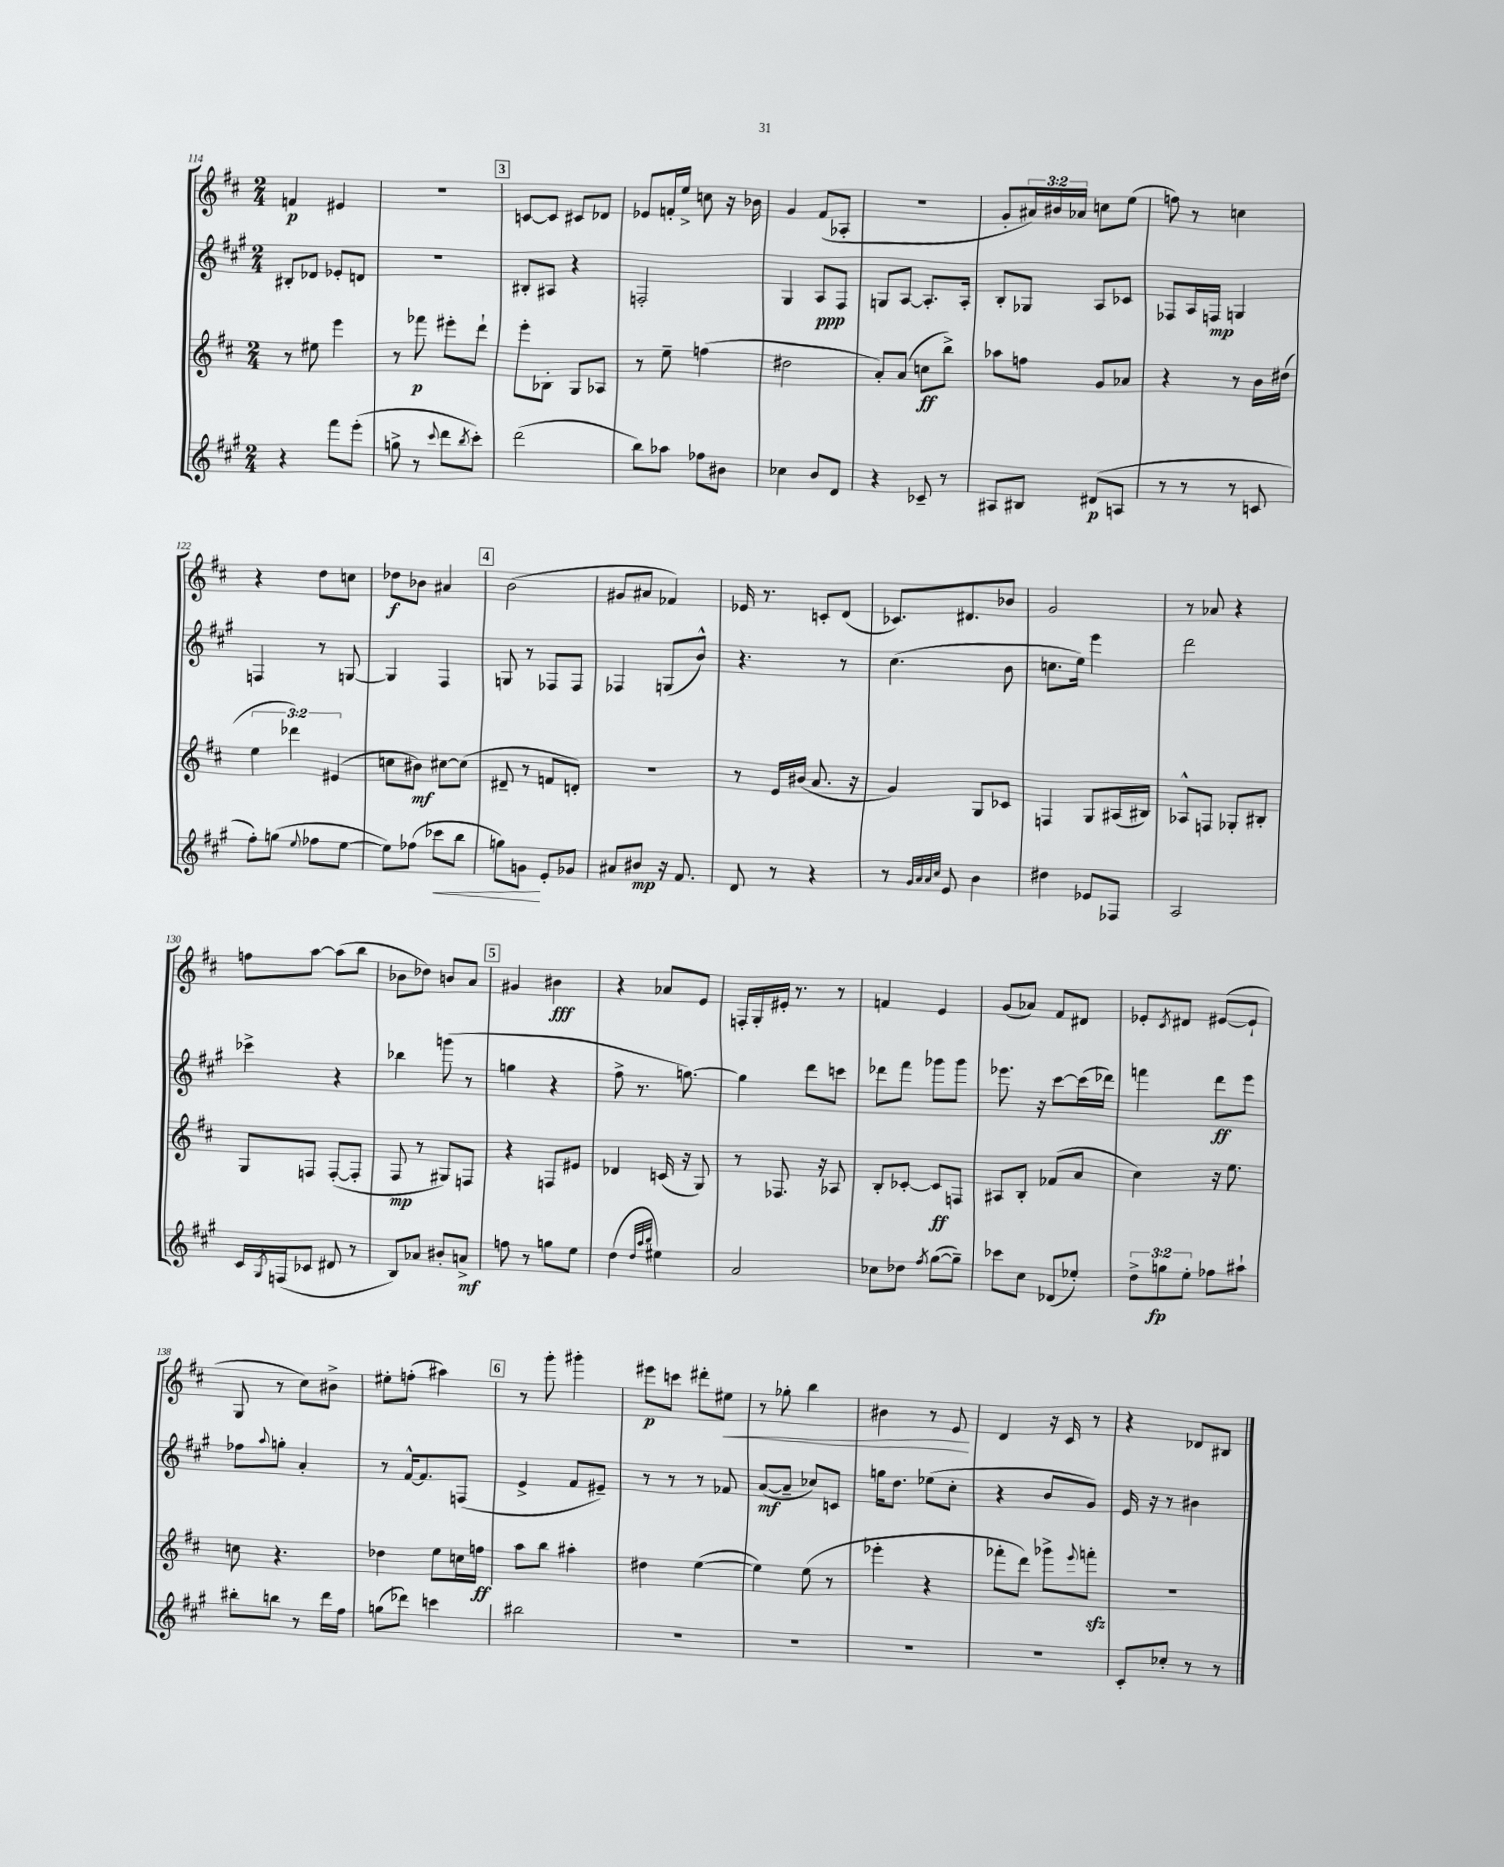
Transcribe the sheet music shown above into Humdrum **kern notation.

**kern	**dynam	**kern	**dynam	**kern	**dynam	**kern	**dynam
*part4	*part4	*part3	*part3	*part2	*part2	*part1	*part1
*staff4	*staff4	*staff3	*staff3	*staff2	*staff2	*staff1	*staff1
*clefG2	*	*clefG2	*	*clefG2	*	*clefG2	*
*k[f#c#g#]	*	*k[f#c#]	*	*k[f#c#g#]	*	*k[f#c#]	*
*M2/4	*	*M2/4	*	*M2/4	*	*M2/4	*
=114	=114	=114	=114	=114	=114	=114	=114
4r	.	8r	.	8B#X'/L	.	4fn/	p
.	.	8ee#X\	.	8d-X/J	.	.	.
8fff#\L	.	4eee\	.	8e-X'/L	.	4e#X/	.
(8eee'\J	.	.	.	8dn/J	.	.	.
=115	=115	=115	=115	=115	=115	=115	=115
8ggn^\	.	8r	.	2r	.	2r	.
8r	.	8fff-X\	p	.	.	.	.
8qqccc#/	.	.	.	.	.	.	.
8ddd\L	.	8eee#X'\L	.	.	.	.	.
8qbb/	.	.	.	.	.	.	.
8ccc#'\J)	.	8ddd`\J	.	.	.	.	.
!!LO:REH:place=s1:t=3
=116	=116	=116	=116	=116	=116	=116	=116
(2ddd\	.	8eee'\L	.	8B#X'/L	.	[8cn/L	.
.	.	8B-X'\J	.	8A#X/J	.	8c/J]	.
.	.	8G/L	.	4r	.	8c#X/L	.
.	.	8A-X/J	.	.	.	8d-X/J	.
=117	=117	=117	=117	=117	=117	=117	=117
8bb\L)	.	8r	.	2Fn'/	.	8e-X/L	.
8aa-X\J	.	8ee~\	.	.	.	16fn'/L	.
.	.	.	.	.	.	16ee^/JJ	.
8ff-X\L	.	(4ffn\	.	.	.	8ccn\	.
8b#X\J	.	.	.	.	.	16r	.
.	.	.	.	.	.	16b-X\	.
=118	=118	=118	=118	=118	=118	=118	=118
4cc-X\	.	2dd#X\	.	4G#/	.	4g/	.
8b/L	.	.	.	8A/L	ppp	(8f#/L	.
8d/J	.	.	.	8F#/J	.	8A-X'/J	.
=119	=119	=119	=119	=119	=119	=119	=119
4r	.	8a'/L)	.	8Gn/L	.	2r	.
.	.	(8a/J	.	[8A/J	.	.	.
8c-X~/	.	8ccn\L	ff	8.A'/L]	.	.	.
8r	.	8bb^\J)	.	.	.	.	.
.	.	.	.	16A'/Jk	.	.	.
=120	=120	=120	=120	=120	=120	=120	=120
8A#X/L	.	8aa-X\L	.	8B'/L	.	8g'/L	.
8B#X/J	.	8ffn\J	.	8G-X/J	.	24a#X/L)	.
.	.	.	.	.	.	24b#X/	.
.	.	.	.	.	.	24a-X/JJ	.
(8d#X/L	p	8g/L	.	8A/L	.	8ccn\L	.
8An/J	.	8a-X/J	.	8c-X/J	.	(8ee\J	.
=121	=121	=121	=121	=121	=121	=121	=121
8r	.	4r	.	8F-X/L	.	8ffn\)	.
8r	.	.	.	16A/L	.	8r	.
.	.	.	.	16Fn/JJ	mp	.	.
8r	.	8r	.	4Gn/	.	4ccn\	.
8cn/	.	16b\LL	.	.	.	.	.
.	.	(16dd#X\JJ	.	.	.	.	.
!!LO:LB:g=z
=122	=122	=122	=122	=122	=122	=122	=122
8ff#'\L)	.	6ee\	.	4Fn/	.	4r	.
(8ggn\J	.	.	.	.	.	.	.
.	.	6ddd-X\)	.	.	.	.	.
8qqee/	.	.	.	.	.	.	.
8ff-X\L	.	.	.	8r	.	8dd\L	.
.	.	(6e#X/	.	.	.	.	.
[8ee\J	.	.	.	[8Gn/	.	8ccn\J	.
=123	=123	=123	=123	=123	=123	=123	=123
8ee\L])	.	8ccn\L	.	4G/]	.	8dd-X\L	f
(8ff-X\J	.	8b#X\J)	mf	.	.	8b-X\J	.
!	!LO:HP:b	!	!	!	!	!	!
8ccc-X\L	<	[8cc#X\L	.	4F#/	.	4a#X/	.
8bb\J	.	(8cc#\J]	.	.	.	.	.
!!LO:REH:place=s1:t=4
=124	=124	=124	=124	=124	=124	=124	=124
8ggn\L)	.	8d#X~/	.	8Gn/	.	(2b\	.
8gn\J	.	8r	.	8r	.	.	.
8e'/L	[	8fn/L	.	8F-X/L	.	.	.
8g-X/J	.	8dn'/J)	.	8F-/J	.	.	.
=125	=125	=125	=125	=125	=125	=125	=125
8a#X/L	.	2r	.	4F-X/	.	8g#X/L	.
8b#X/J	mp	.	.	.	.	8a#X/J	.
16r	.	.	.	(8Gn/L	.	4f-X/)	.
8.f#/	.	.	.	.	.	.	.
.	.	.	.	8b^^/J)	.	.	.
=126	=126	=126	=126	=126	=126	=126	=126
8d/	.	8r	.	4.r	.	16e-X/	.
.	.	.	.	.	.	8.r	.
8r	.	16e/LL	.	.	.	.	.
.	.	(16b#X/JJ	.	.	.	.	.
4r	.	8.a/	.	.	.	8cn'/L	.
.	.	.	.	8r	.	(8d/J	.
.	.	16r	.	.	.	.	.
=127	=127	=127	=127	=127	=127	=127	=127
8r	.	4g/)	.	(4.cc#\	.	8.c-X/L)	.
32qqg#/LLL	.	.	.	.	.	.	.
32qqa/	.	.	.	.	.	.	.
32qqa/	.	.	.	.	.	.	.
32qqcc#/JJJ	.	.	.	.	.	.	.
8e/	.	.	.	.	.	.	.
.	.	.	.	.	.	8.d#X/	.
4b\	.	8G/L	.	.	.	.	.
.	.	8c-X/J	.	8b\	.	8b-X/J	.
=128	=128	=128	=128	=128	=128	=128	=128
4dd#X\	.	4Fn/	.	8.ccn\L	.	2g/	.
.	.	.	.	16ee\Jk)	.	.	.
8e-X/L	.	8G/L	.	4eee\	.	.	.
8F-X/J	.	(16A#X/L	.	.	.	.	.
.	.	16B#X/JJ)	.	.	.	.	.
=129	=129	=129	=129	=129	=129	=129	=129
2A/	.	8A-X^^/L	.	2ddd\	.	8r	.
.	.	8Fn/J	.	.	.	8a-X/	.
.	.	8G-X'/L	.	.	.	4r	.
.	.	8B#X'/J	.	.	.	.	.
!!LO:LB:g=z
=130	=130	=130	=130	=130	=130	=130	=130
16c#/LL	.	8G/L	.	4ccc-X^\	.	8ffn\L	.
8qG#/	.	.	.	.	.	.	.
(16Fn/J	.	.	.	.	.	.	.
8c-X/J	.	8Fn/J	.	.	.	[8aa\J	.
8d#X/	.	([8F'/L	.	4r	.	(8aa\L]	.
8r	.	8F'/J]	.	.	.	8bb\J	.
=131	=131	=131	=131	=131	=131	=131	=131
8B/L)	.	8F#/	mp	4bb-X\	.	8b-X\L	.
8a-X/J	.	8r	.	.	.	8dd-X\J)	.
8b#X'/L	.	8G#X/L)	.	(8gggn\	.	8bn/L	.
8an^/J	mf	8Fn/J	.	8r	.	8a/J	.
!!LO:REH:place=s1:t=5
=132	=132	=132	=132	=132	=132	=132	=132
8ffn\	.	4r	.	4ggn\	.	4g#X/	.
8r	.	.	.	.	.	.	.
8ggn\L	.	8Fn/L	.	4r	.	4b#X\	fff
8ee\J	.	8e#X/J	.	.	.	.	.
=133	=133	=133	=133	=133	=133	=133	=133
(4dd\	.	4d-X/	.	8ff#^\	.	4r	.
.	.	.	.	8.r	.	.	.
32qqdd/LLL	.	.	.	.	.	.	.
32qqaa/	.	.	.	.	.	.	.
32qqbb/JJJ	.	.	.	.	.	.	.
4ee#X\)	.	(16cn/	.	.	.	8a-X/L	.
.	.	16r	.	[8.ggn\)	.	.	.
.	.	8G/)	.	.	.	8e/J	.
=134	=134	=134	=134	=134	=134	=134	=134
2a/	.	8r	.	4gg\]	.	16Fn'/LL	.
.	.	.	.	.	.	16G'/	.
.	.	8.F-X/	.	.	.	16e#X'/JJ	.
.	.	.	.	.	.	8.r	.
.	.	.	.	8ddd\L	.	.	.
.	.	16r	.	.	.	.	.
.	.	8A-X/	.	8cccn\J	.	8r	.
=135	=135	=135	=135	=135	=135	=135	=135
8cc-X\L	.	8B'/L	.	8ddd-X\L	.	4fn/	.
8dd-X\J	.	[8c-X'/J	.	8fff#\J	.	.	.
8qff#/	.	.	.	.	.	.	.
([8gg#\L	.	8c-/L]	ff	8ggg-X\L	.	4e/	.
8gg#~\J])	.	8Fn/J	.	8ggg-\J	.	.	.
=136	=136	=136	=136	=136	=136	=136	=136
8ccc-X\L	.	8A#X/L	.	8.eee-X\	.	(8g/L	.
8cc#\J	.	8B'/J	.	.	.	8a-X/J)	.
.	.	.	.	16r	.	.	.
(8d-X/L	.	(8f-X/L	.	[8ccc#\L	.	8f#/L	.
8ee-X'/J)	.	8a/J	.	(16ccc#\L]	.	8d#X/J	.
.	.	.	.	16ddd-X\JJ)	.	.	.
=137	=137	=137	=137	=137	=137	=137	=137
12dd^\L	.	4cc#\)	.	4fffn\	.	8e-X'/L	.
12ggn\	fp	.	.	.	.	.	.
.	.	.	.	.	.	8qc#/	.
.	.	.	.	.	.	8d#X/J	.
12ee'\J	.	.	.	.	.	.	.
8ff-X\L	.	16r	.	8ddd\L	ff	([8e#X/L	.
.	.	8.ee\	.	.	.	.	.
8aa#X`\J	.	.	.	8eee\J	.	8e#`/J]	.
!!LO:LB:g=z
=138	=138	=138	=138	=138	=138	=138	=138
8bb#X'\L	.	8ccn\	.	8ff-X\L	.	8G/	.
.	.	.	.	8qqaa/	.	.	.
8bbn\J	.	4.r	.	8ggn'\J	.	8r	.
8r	.	.	.	4a'/	.	8cc#\L)	.
16ddd\LL	.	.	.	.	.	8b#X^\J	.
16ff#\JJ	.	.	.	.	.	.	.
=139	=139	=139	=139	=139	=139	=139	=139
(8ggn\L	.	4dd-X\	.	8r	.	8ee#X'\L	.
8ddd-X\J)	.	.	.	[16f#^^/KL	.	(8ffn'\J	.
.	.	.	.	8.f#/]	.	.	.
4cccn\	.	8ee\L	.	.	.	4aa#X\)	.
.	.	16ccn\L	.	(8Fn/J	.	.	.
.	.	16ffn\JJ	ff	.	.	.	.
!!LO:REH:place=s1:t=6
=140	=140	=140	=140	=140	=140	=140	=140
2bb#X\	.	8aa\L	.	4e^/	.	8r	.
.	.	8bb\J	.	.	.	8ggg'\	.
.	.	4aa#X'\	.	8f#/L	.	4ggg#X'\	.
.	.	.	.	8e#X~/J)	.	.	.
=141	=141	=141	=141	=141	=141	=141	=141
2r	.	4dd#X\	.	8r	.	8eee#X\L	p
.	.	.	.	8r	.	8cccn\J	.
.	.	([4ee\	.	8r	.	8ddd#X'\L	.
!	!	!	!	!	!	!	!LO:HP:b
.	.	.	.	8f-X/	.	8ee#X\J	<
=142	=142	=142	=142	=142	=142	=142	=142
2r	.	4ee\])	.	([8a/L	mf	8r	.
.	.	.	.	8a~/J]	.	8gg-X'\	.
.	.	(8ee\	.	8cc-X/L)	.	4bb\	.
.	.	8r	.	8cn/J	.	.	.
=143	=143	=143	=143	=143	=143	=143	=143
2r	.	4eee-X'\	.	16ggn\KL	.	4b#X\	.
.	.	.	.	8.dd\J	.	.	.
.	.	4r	.	(8ee-X\L	.	8r	.
.	.	.	.	8cc#'\J	.	8e/	.
.	.	.	.	.	.	.	[
=144	=144	=144	=144	=144	=144	=144	=144
2r	.	8fff-X'\L	.	4r	.	4d/	.
.	.	8ddd\J)	.	.	.	.	.
.	.	8ggg-X^\L	.	8b/L	.	16r	.
.	.	.	.	.	.	16c#/	.
.	.	8qqeee/	.	.	.	.	.
.	.	8fffnzz'\J	.	8g#/J)	.	8r	.
=145	=145	=145	=145	=145	=145	=145	=145
8c#'/L	.	2r	.	16e/	.	4r	.
.	.	.	.	16r	.	.	.
8cc-X'/J	.	.	.	8r	.	.	.
8r	.	.	.	4b#X\	.	8d-X/L	.
8r	.	.	.	.	.	8B#X/J	.
==	==	==	==	==	==	==	==
*-	*-	*-	*-	*-	*-	*-	*-
